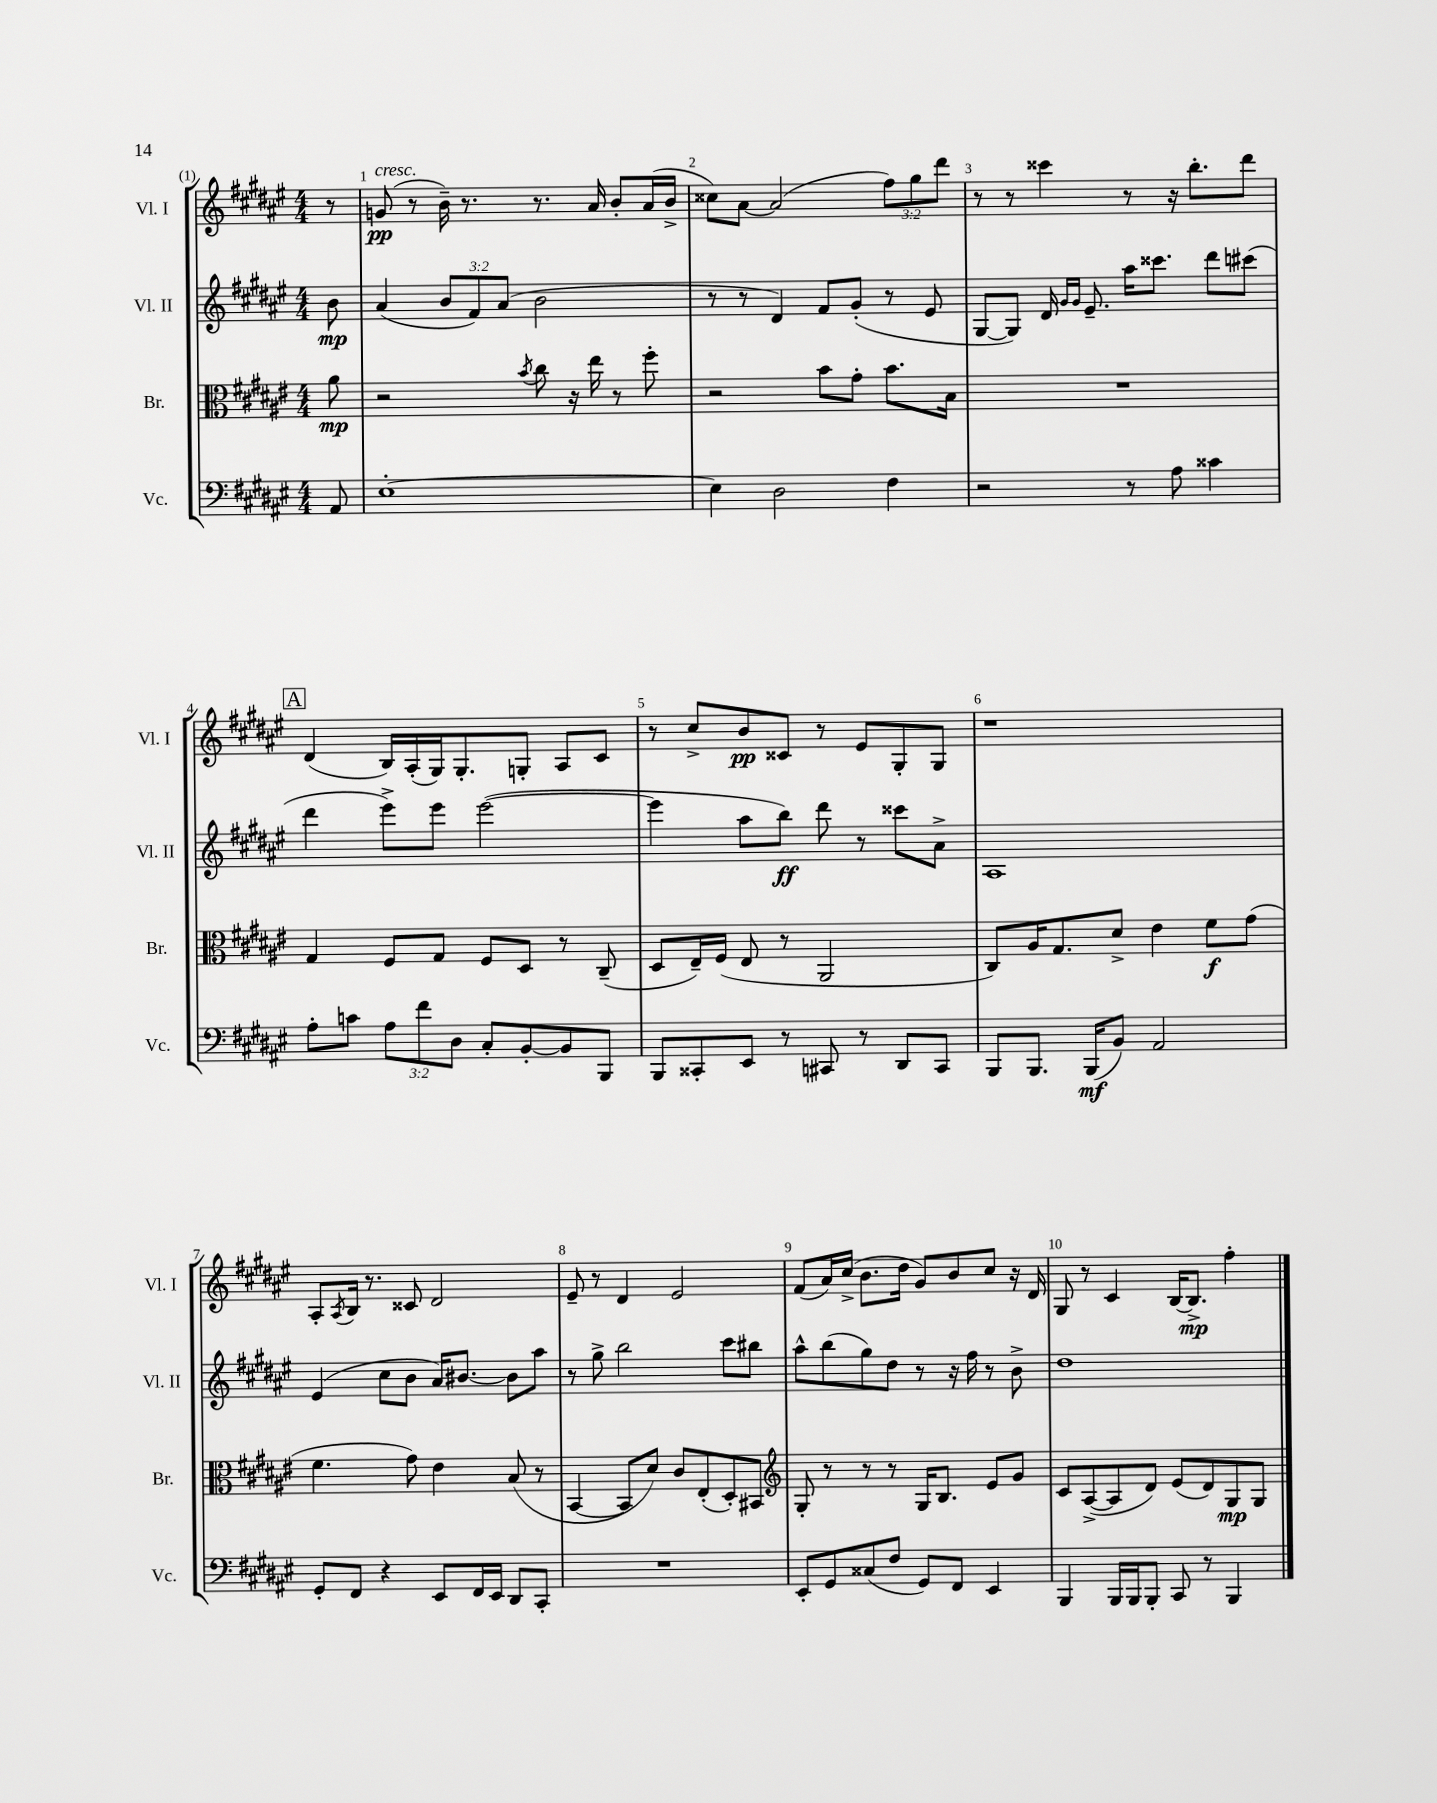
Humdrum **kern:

**kern	**kern	**kern	**kern
*staff4	*staff3	*staff2	*staff1
*clefF4	*clefC3	*clefG2	*clefG2
*k[f#c#g#d#a#e#]	*k[f#c#g#d#a#e#]	*k[f#c#g#d#a#e#]	*k[f#c#g#d#a#e#]
*M4/4	*M4/4	*M4/4	*M4/4
8AA#/	8a#\	8b\	8r
=	=	=	=
[1E#'	2r	(4a#/	(8g/
.	.	.	8r
.	.	12b/L	16b~\)
.	.	.	8.r
.	.	12f#/)	.
.	.	(12a#/J	.
.	8qb/	.	.
.	8cc#\	2b\	8.r
.	16r	.	.
.	16ee#\	.	16a#/
.	8r	.	8b'/L
.	8ff#'\	.	(16a#/L
.	.	.	16b^/JJ
=	=	=	=
4E#\]	2r	8r	8cc##\L)
.	.	8r	[8a#\J
2D#\	.	4d#/)	(2a#/]
.	8b\L	8f#/L	.
.	8g#'\J	(8g#'/J	.
4F#\	8.b\L	8r	12ff#\L)
.	.	.	12gg#\
.	.	8e#/	.
.	.	.	12ddd#\J
.	16B\Jk	.	.
=	=	=	=
2r	1r	[8G#/L	8r
.	.	8G#/]J)	8r
.	.	16d#/	4ccc##\
.	.	16qqg#/LL	.
.	.	16qqg#/JJ	.
.	.	8.e#~/	.
8r	.	16aa#\LK	8r
.	.	8.ccc##\J	.
8A#\	.	.	16r
.	.	.	8.bb'\L
4c##\	.	8ddd#\L	.
.	.	(8ccc#\J	8ddd#\J
=	=	=	=
8A#'\L	4G#/	4ddd#\	(4d#/
8c\J	.	.	.
12A#\L	8F#/L	8eee#^\L)	16B/LL)
.	.	.	(16A#'/
12f#\	.	.	.
.	8G#/J	8eee#\J	16G#/J)
12D#\J	.	.	.
.	.	.	8.G#'/
8C#'/L	8F#/L	([2eee#\	.
[8BB'/	8D#/J	.	8G'/J
8BB/]	8r	.	8A#/L
8BBB/J	(8C#~/	.	8c#/J
=	=	=	=
8BBB/L	8D#/L	4eee#\]	8r
8CC##'/	16E#~/L)	.	8cc#^/L
.	(16F#/JJ	.	.
8EE#/J	8E#/	8aa#\L	8b/
8r	8r	8bb\J)	8c##/J
8CC#/	2AA#/	8ddd#\	8r
8r	.	8r	8e#/L
8DD#/L	.	8ccc##\L	8G#'/
8CC#/J	.	8a#^\J	8G#/J
=	=	=	=
8BBB/L	8C#/L)	1A#	1r
8.BBB/J	16A#/K	.	.
.	8.G#/	.	.
(16BBB/LK	.	.	.
8BB/J)	8d#^/J	.	.
2AA#/	4e#\	.	.
.	8f#\L	.	.
.	(8g#\J	.	.
=	=	=	=
8GG#'/L	4.f#\	(4e#/	8A#'/L
.	.	.	8qA#/
8FF#/J	.	.	16B/Jk
.	.	.	8.r
4r	.	8cc#\L	.
.	8g#\)	8b\J	8c##/
8EE#/L	4e#\	16a#/LK)	2d#/
.	.	[8.b#/J	.
16FF#/L	.	.	.
16EE#/JJ	.	.	.
8DD#/L	(8B/	8b#\]L	.
8CC#'/J	8r	8aa#\J	.
=	=	=	=
1r	[4BB/	8r	8e#~/
.	.	8gg#^\	8r
.	8BB/]L	2bb\	4d#/
.	8d#/J)	.	.
.	8c#/L	.	2e#/
.	(8E#'/	.	.
.	8D#'/)	8ccc#\L	.
.	8BB#/J	8bb#\J	.
=	=	=	=
*	*clefG2	*	*
8EE#'/L	8G#'/	8aa#^^\L	(8f#/L
8GG#/	8r	(8bb\	16a#/L)
.	.	.	(16cc#^/JJ
(8C##/	8r	8gg#\)	8.b\L
8F#/J	8r	8dd#\J	.
.	.	.	16dd#\Jk
8GG#/L)	16G#/LK	8r	8g#/L)
.	8.B/J	.	.
8FF#/J	.	16r	8b/
.	.	16ff#\	.
4EE#/	8e#/L	8r	8cc#/J
.	8g#/J	8b^\	16r
.	.	.	16d#/
=	=	=	=
4BBB/	8c#/L	1dd#	8G#/
.	([8A#^/	.	8r
16BBB/LL	8A#/]	.	4c#/
16BBB/J	.	.	.
8BBB'/J	8d#/J)	.	.
8CC#/	(8e#/L	.	[16B/LK
.	.	.	8.B^/]J
8r	8d#/)	.	.
4BBB/	8G#/	.	4ff#'\
.	8G#/J	.	.
==	==	==	==
*-	*-	*-	*-
